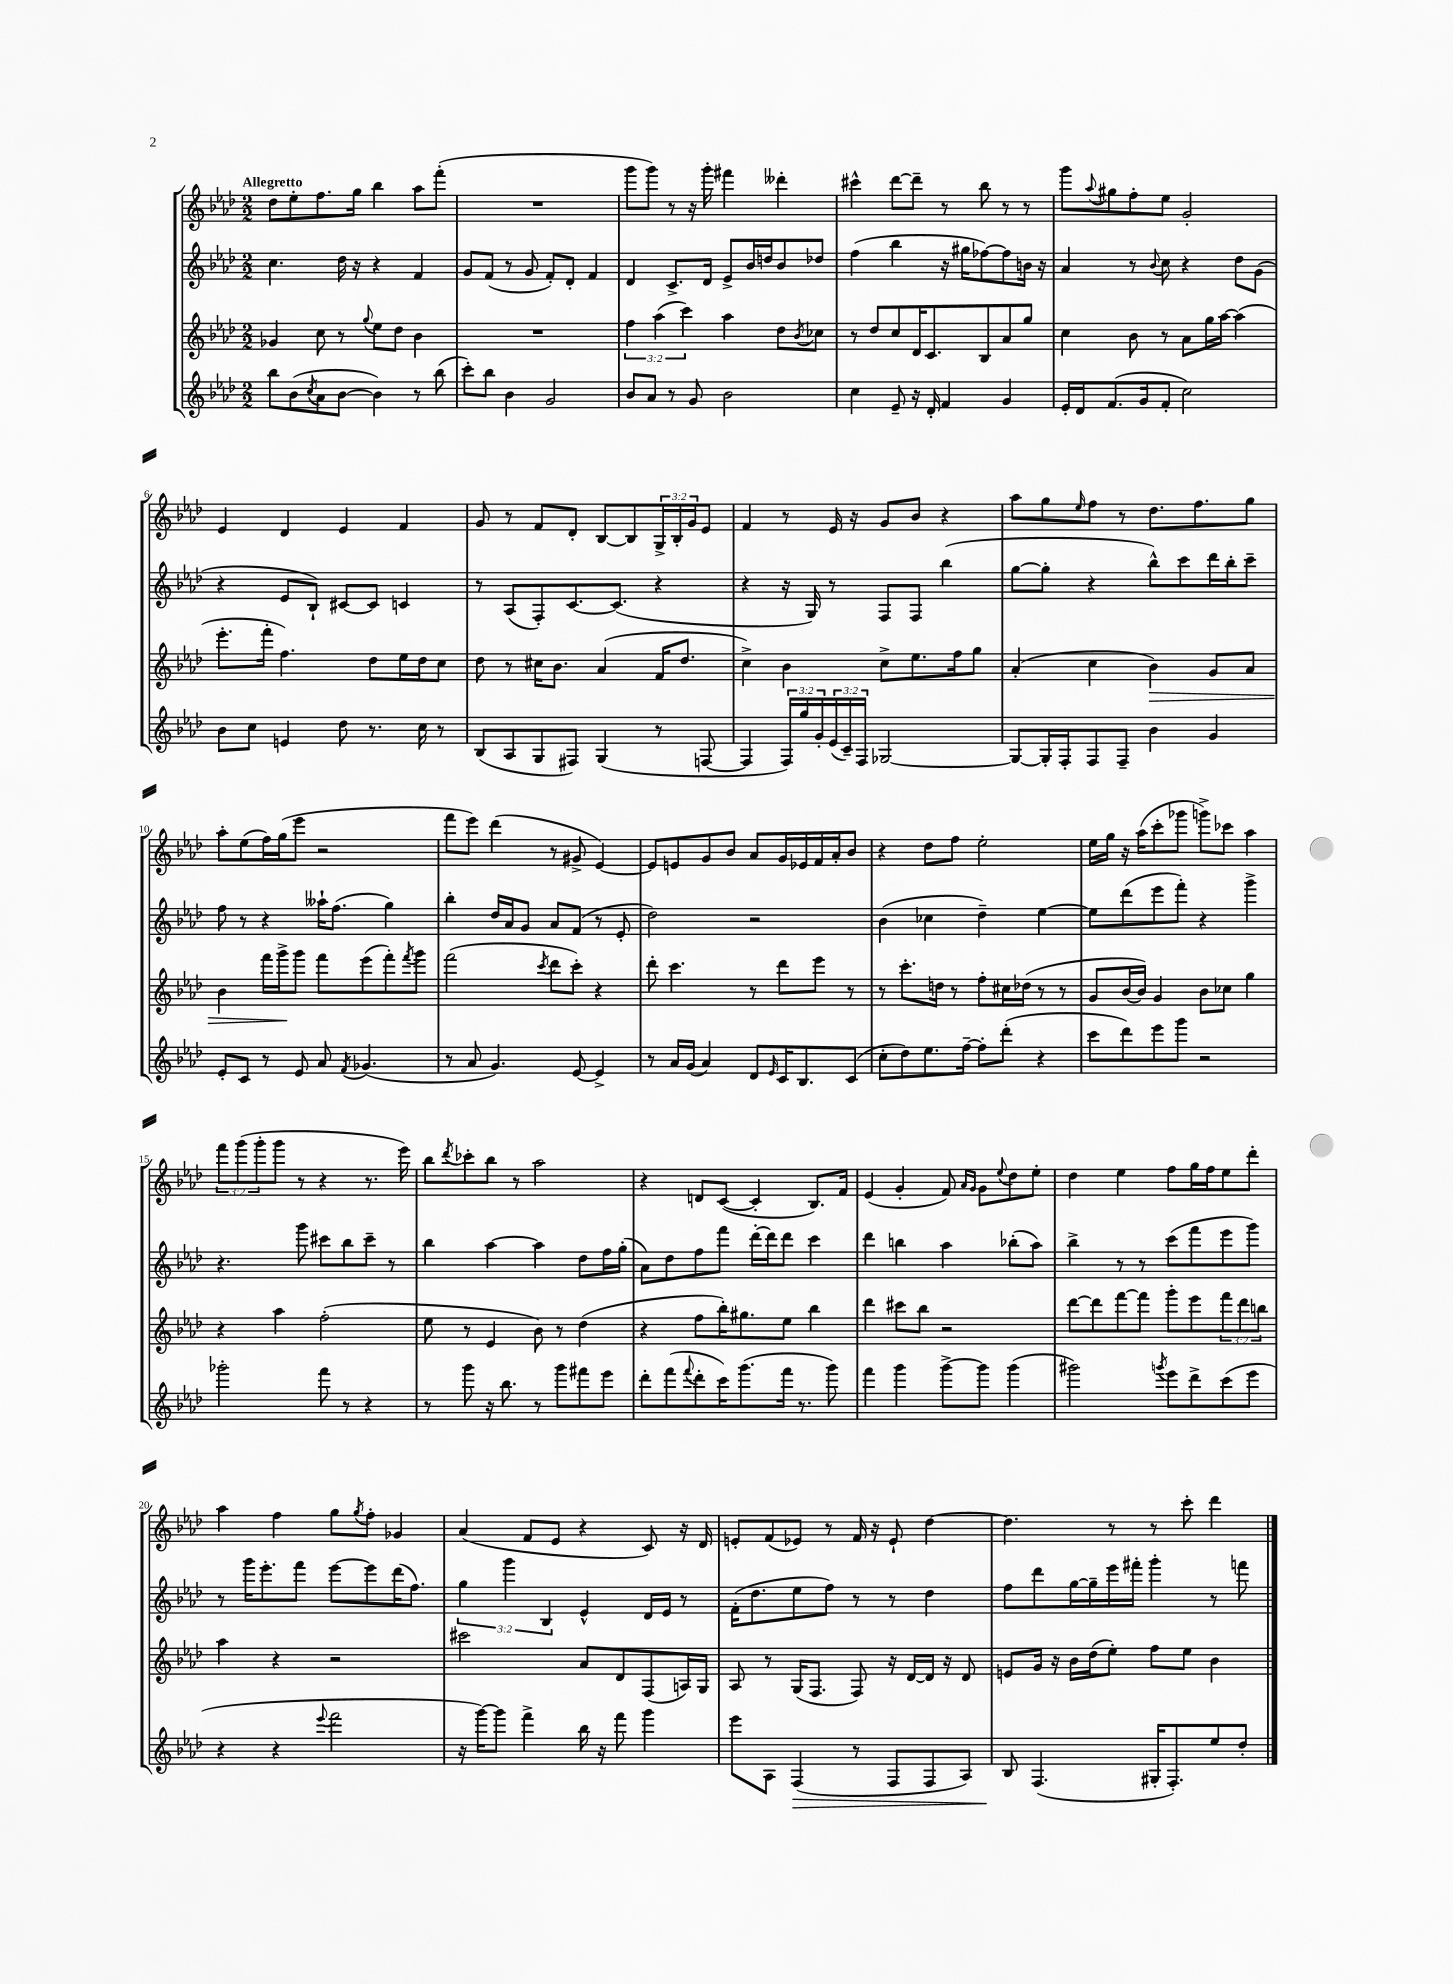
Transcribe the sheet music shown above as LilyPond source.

<<
\new StaffGroup <<
\new Staff = "s0" {
    \clef treble \key aes \major \numericTimeSignature \time 2/2 \override Staff.TupletNumber.text = #tuplet-number::calc-fraction-text \tempo "Allegretto"
    des''8 ees''8-. f''8. g''16 bes''4 aes''8 f'''8-.( |
    R1 |
    g'''8 g'''8) r8 r16 g'''16-. fis'''4 deses'''4-. |
    cis'''4-^ des'''8~ des'''8-- r8 bes''8 r8 r8 |
    g'''8 \appoggiatura { aes''8 } gis''8 f''8-. ees''8 g'2-. |
    ees'4 des'4 ees'4 f'4 |
    g'8 r8 f'8 des'8-. bes8~ bes8 \tuplet 3/2 { g16-> bes16-. g'16 } ees'8 |
    f'4 r8 ees'16 r16 g'8 bes'8 r4 |
    aes''8 g''8 \grace { ees''16 } f''8 r8 des''8. f''8. g''8 |
    aes''8-. ees''8( f''16) g''16( ees'''8 r2 |
    f'''8 ees'''8) des'''4( r8 gis'8-> ees'4~) |
    ees'8 e'8 g'8 bes'8 aes'8 g'16 ees'16 f'16 aes'16-. bes'8 |
    r4 des''8 f''8 ees''2-. |
    ees''16 g''16 r16 aes''16( c'''8-. ges'''8 g'''8->) ces'''8 aes''4 |
    \tuplet 3/2 { f'''8 g'''8( g'''8-. } g'''8 r8 r4 r8. ees'''16) |
    bes''8 \acciaccatura { des'''8 } ces'''8-. bes''8 r8 aes''2 |
    r4 d'8 c'8~( c'4-. bes8.) f'16 |
    ees'4( g'4-. f'8) \grace { aes'16 g'16 } g'8 \appoggiatura { ees''8 } des''8 ees''8-. |
    des''4 ees''4 f''8 g''16 f''16 ees''8 des'''8-. |
    aes''4 f''4 g''8 \acciaccatura { g''8 } f''8-. ges'4 |
    aes'4( f'8 ees'8 r4 c'8) r16 des'16 |
    e'8-. f'8( ees'8) r8 f'16 r16 ees'8-! des''4~ |
    des''4. r8 r8 c'''8-. des'''4 \bar "|." |
}
\new Staff = "s1" {
    \clef treble \key aes \major \numericTimeSignature \time 2/2 \override Staff.TupletNumber.text = #tuplet-number::calc-fraction-text
    c''4. des''16 r16 r4 f'4 |
    g'8 f'8( r8 g'8 f'8-.) des'8-. f'4 |
    des'4 c'8.-> des'16 ees'8-> bes'16 d''16 bes'8 des''8 |
    f''4( bes''4 r16 gis''16 fes''8~) fes''8 b'16 r16 |
    aes'4 r8 \appoggiatura { bes'8 } c''8 r4 des''8 g'8( |
    r4 ees'8 bes8-!) cis'8~ cis'8 c'4 |
    r8 aes8( f8-.) c'8.~ c'8.( r4 |
    r4 r16 g16) r8 f8 f8 bes''4( |
    g''8~ g''8-. r4 bes''8-^) c'''8 des'''16 bes''16-. c'''8-- |
    f''8 r8 r4 aeses''16-! f''8.( g''4) |
    bes''4-. des''16 aes'16 g'8 aes'8 f'8( r8 ees'8-. |
    des''2) r2 |
    bes'4( ces''4 des''4--) ees''4~ |
    ees''8 des'''8( ees'''8 f'''8-.) r4 g'''4-> |
    r4. g'''8 cis'''8 bes''8 cis'''8-- r8 |
    bes''4 aes''4~ aes''4 des''8 f''16 g''16-.( |
    aes'8) des''8 f''8 f'''8 des'''16~-. des'''16 des'''8 c'''4 |
    des'''4 b''4 aes''4 bes''8-.( aes''8) |
    bes''4-> r8 r8 c'''8( f'''8 ees'''8 g'''8) |
    r8 g'''16 ees'''8.-. f'''8 ees'''8~ ees'''8 des'''16( f''8.) |
    \tuplet 3/2 { g''4 g'''4 bes4 } ees'4-^ des'16 ees'16 r8 |
    f'16-.( des''8. ees''8 f''8) r8 r8 des''4 |
    f''8 des'''8 g''16~ g''16-- ees'''16 fis'''16-. g'''4-. r8 f'''8 \bar "|." |
}
\new Staff = "s2" {
    \clef treble \key aes \major \numericTimeSignature \time 2/2 \override Staff.TupletNumber.text = #tuplet-number::calc-fraction-text
    ges'4 c''8 r8 \appoggiatura { g''8 } ees''8 des''8 bes'4 |
    R1 |
    \tuplet 3/2 { f''4 aes''4( c'''4) } aes''4 des''8 \acciaccatura { bes'8 } ces''8 |
    r8 des''8 c''8 des'16 c'8. bes8 aes'8 g''8 |
    c''4 bes'8 r8 aes'8 g''16 aes''16~ aes''4( |
    ees'''8.-. f'''16-. f''4.) des''8 ees''16 des''16 c''8 |
    des''8 r8 cis''16 bes'8. aes'4( f'16 des''8. |
    c''4->) bes'4 c''8-> ees''8. f''16 g''8 |
    aes'4-.( c''4 bes'4\>) g'8 aes'8 |
    bes'4 f'''16 g'''16->\! g'''8 f'''8 ees'''8( f'''8-.) \acciaccatura { f'''8 } g'''8 |
    f'''2( \acciaccatura { c'''8 } des'''8 c'''8-.) r4 |
    des'''8-. c'''4. r8 des'''8 ees'''8 r8 |
    r8 c'''8.-. d''16 r8 f''8-. cis''16 des''16( r8 r8 |
    g'8 bes'16~ bes'16) g'4 bes'8 ces''8 g''4 |
    r4 aes''4 f''2-.( |
    ees''8 r8 ees'4 bes'8) r8 des''4( |
    r4 f''8 bes''16-.) gis''8. ees''8 bes''4 |
    des'''4 cis'''8 bes''8 r2 |
    des'''8~ des'''8 f'''8~ f'''8 g'''8-. ees'''8 \tuplet 3/2 { f'''8 des'''8 b''8 } |
    aes''4 r4 r2 |
    cis'''2 aes'8 des'8 f8( a16) g16 |
    aes8 r8 g16( f8. f8) r16 des'16~ des'16 r16 des'8 |
    e'8 g'16 r16 bes'16 des''16( ees''8-.) f''8 ees''8 bes'4 \bar "|." |
}
\new Staff = "s3" {
    \clef treble \key aes \major \numericTimeSignature \time 2/2 \override Staff.TupletNumber.text = #tuplet-number::calc-fraction-text
    bes''8 bes'8( \acciaccatura { c''8 } aes'8 bes'8~ bes'4) r8 bes''8( |
    c'''8-.) bes''8 bes'4 g'2 |
    bes'8 aes'8 r8 g'8 bes'2 |
    c''4 ees'8-- r16 des'16-. f'4 g'4 |
    ees'16-. des'16 f'8.( g'16 f'8-. c''2) |
    bes'8 c''8 e'4 des''8 r8. c''16 r8 |
    bes8( aes8 g8 fis8) g4( r8 f8~ |
    f4 \tuplet 3/2 { f16) g''16 g'16-. } \tuplet 3/2 { ees'16( c'16--) f16 } ges2~ |
    ges8~ ges16-. f16-. f8 f8-- bes'4 g'4 |
    ees'8-. c'8 r8 ees'8 aes'8 \acciaccatura { f'8 } ges'4.( |
    r8 aes'8 g'4.) ees'8~ ees'4-> |
    r8 aes'16 g'16( aes'4) des'8 \grace { ees'16 } c'16 bes8. c'8( |
    c''8-. des''8) ees''8. f''16~-- f''8-. des'''8-.( r4 |
    c'''8 des'''8) ees'''8 g'''8 r2 |
    ges'''2-. f'''8 r8 r4 |
    r8 g'''8 r16 bes''8. r8 g'''8 fis'''8 ees'''8 |
    des'''8-. f'''8( \appoggiatura { f'''8 } des'''8-. c'''16) g'''8.( f'''16 r8. g'''8) |
    f'''4 g'''4 g'''8~-> g'''8 g'''4( |
    gis'''2) \acciaccatura { g'''8 } ees'''8 des'''8-> c'''8( ees'''8 |
    r4 r4 \appoggiatura { ees'''8 } f'''2 |
    r16 g'''16~) g'''8 f'''4-> bes''16 r16 f'''8 g'''4 |
    ees'''8 aes8 f4\>( r8 f8 f8 aes8) |
    bes8\! f4.( gis16-. f8.-.) ees''8 des''8-. \bar "|." |
}
>>
>>
